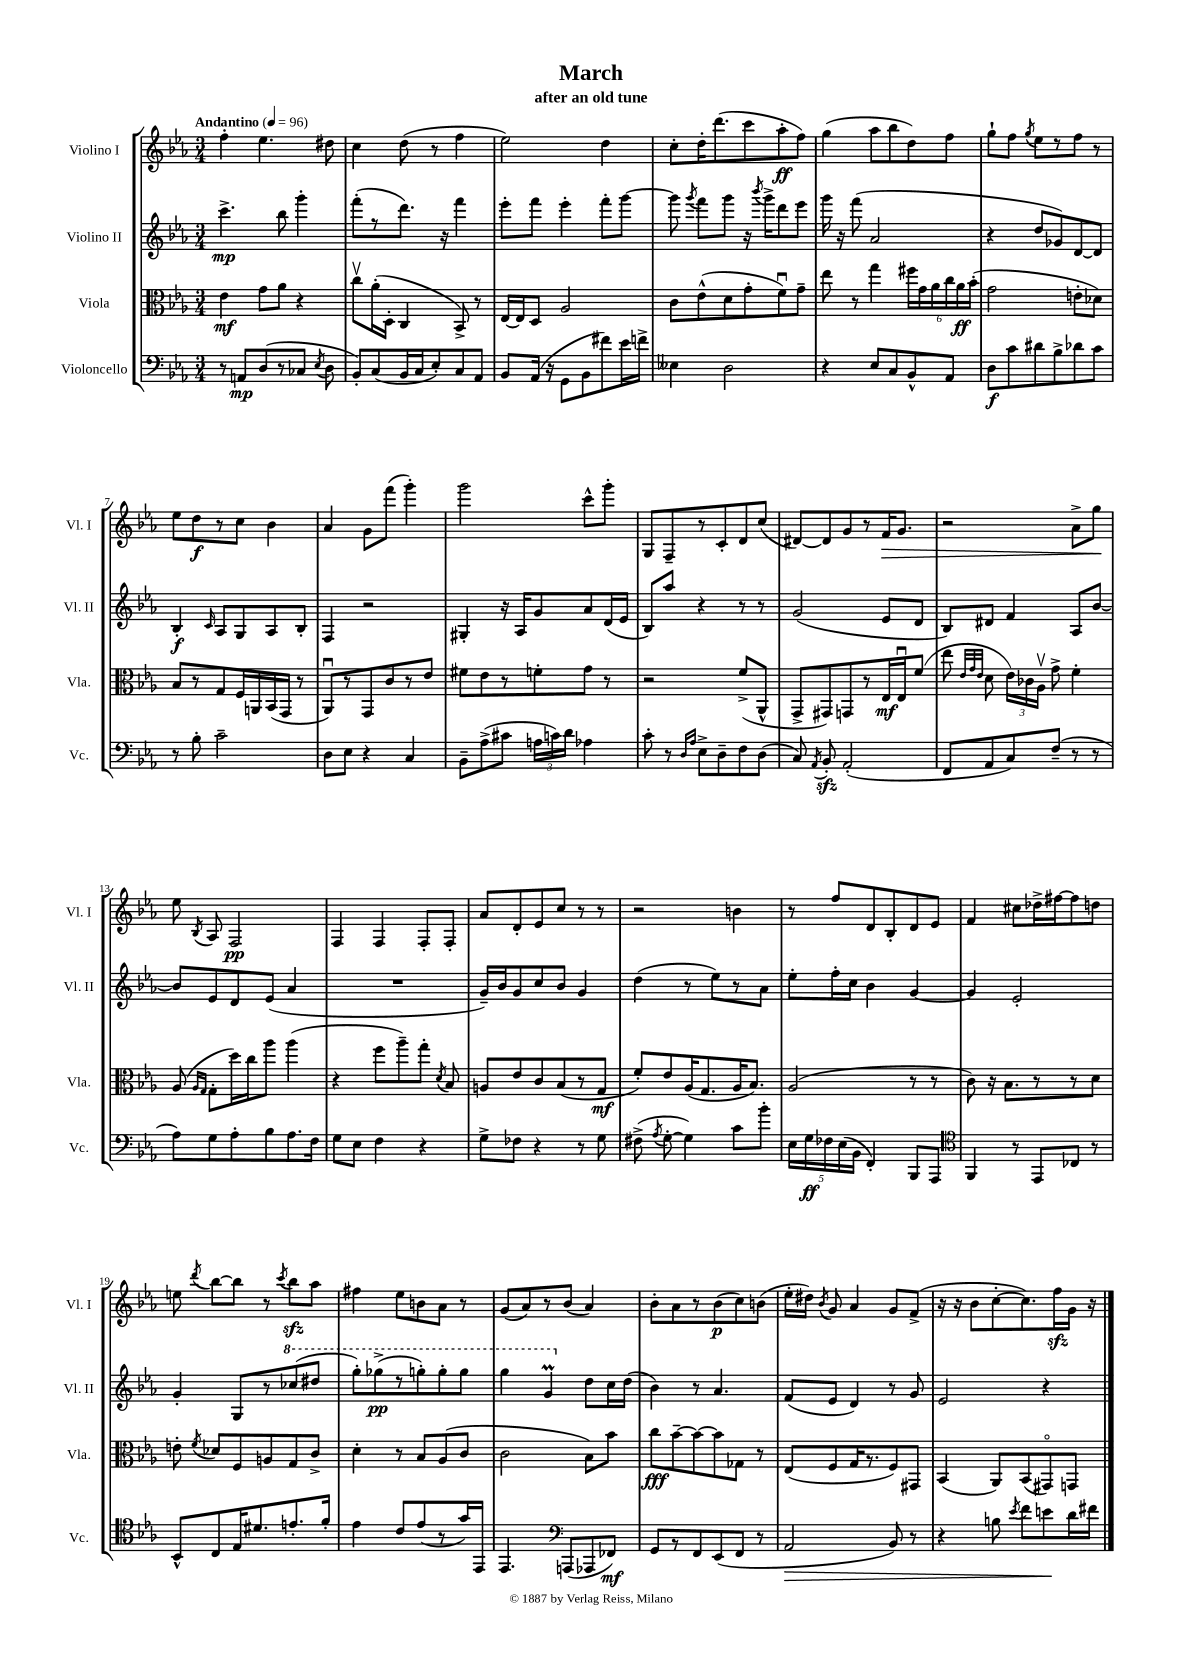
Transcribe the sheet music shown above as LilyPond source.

\header { title = "March" subtitle = "after an old tune" }
<<
\new StaffGroup <<
\new Staff = "s0" \with { instrumentName = "Violino I" shortInstrumentName = "Vl. I" } {
    \clef treble \key ees \major \numericTimeSignature \time 3/4 \tempo "Andantino" 4 = 96
    \autoBeamOff f''4-. ees''4. dis''8 |
    c''4 d''8( r8 f''4 |
    ees''2) d''4 |
    c''8[-. d''16-. d'''8.( c'''8 aes''8-.\ff f''8]) |
    g''4( aes''8[ bes''8 d''8) f''8] |
    g''8[-! f''8] \acciaccatura { g''8 } ees''8[ r8 f''8] r8 |
    ees''8[ d''8\f r8 c''8] bes'4 |
    aes'4 g'8[ f'''8]( g'''4-.) |
    g'''2 c'''8[-^ g'''8]-. |
    g8[ f8-- r8 c'8-. d'8 c''8]( |
    dis'8[~) dis'8 g'8 r8 f'16\> g'8.] |
    r2 aes'8[-> g''8]\! |
    ees''8 \acciaccatura { bes8 } aes8 f2\pp |
    f4 f4 f8[-. f8]-. |
    aes'8[ d'8-. ees'8 c''8] r8 r8 |
    r2 b'4 |
    r8 f''8[ d'8 bes8-. d'8 ees'8] |
    f'4 cis''8[ des''16-> fis''16~ fis''8 d''8] |
    e''8 \acciaccatura { d'''8 } bes''8[~ bes''8] r8 \acciaccatura { c'''8 } bes''8[\sfz aes''8] |
    fis''4 ees''8[ b'8 aes'8] r8 |
    g'8[( aes'8) r8 bes'8]( aes'4) |
    bes'8[-. aes'8 r8 bes'8\p( c''8) b'8]( |
    ees''16[-. dis''16]) \acciaccatura { bes'8 } g'8 aes'4 g'8[ f'8]->( |
    r16 r16 bes'8[ c''8~-. c''8.) f''16\sfz g'16] r16 \bar "|." |
}
\new Staff = "s1" \with { instrumentName = "Violino II" shortInstrumentName = "Vl. II" } {
    \clef treble \key ees \major \numericTimeSignature \time 3/4
    \autoBeamOff c'''4.->\mp bes''8 g'''4-. |
    f'''8[-.( r8 d'''8.]) r16 f'''4 |
    ees'''8[-. f'''8] ees'''4-. f'''8[-. g'''8]~ |
    g'''8 \acciaccatura { g'''8 } f'''8[ g'''8] r16 \acciaccatura { bes'''8 } g'''16[-> d'''8 ees'''8] |
    g'''16 r16 f'''8( aes'2 |
    r4 d''8[ ges'8) d'8~ d'8] |
    bes4-.\f \grace { c'16 } aes8[ g8 aes8 bes8]-. |
    f4 r2 |
    gis4-. r16 aes16[ g'8 aes'8 d'16( ees'16] |
    bes8[) aes''8] r4 r8 r8 |
    g'2( ees'8[ d'8] |
    bes8[) dis'8] f'4 aes8[ bes'8]~ |
    bes'8[ ees'8 d'8 ees'8]( aes'4 |
    R2. |
    g'16[--) bes'16 g'8 c''8 bes'8] g'4 |
    d''4( r8 ees''8[) r8 aes'8] |
    ees''8[-. f''16-. c''16] bes'4 g'4~ |
    g'4 ees'2-. |
    g'4-. g8[ r8 \ottava #1 ces'''8( dis'''8] |
    g'''8[-.) ges'''8->\pp( r8 g'''8-.) g'''8-. g'''8] |
    g'''4 g''4\prall \ottava #0 d''8[ c''16 d''16]( |
    bes'4) r8 aes'4. |
    f'8[( ees'8] d'4) r8 g'8 |
    ees'2 r4 \bar "|." |
}
\new Staff = "s2" \with { instrumentName = "Viola" shortInstrumentName = "Vla." } {
    \clef alto \key ees \major \numericTimeSignature \time 3/4
    \autoBeamOff ees'4\mf g'8[ aes'8] r4 |
    c''8[\upbow aes'16-.( d16]-. c4 bes,8->) r8 |
    ees16[~ ees16 d8] aes2 |
    c'8[ ees'8-^( d'8 g'8-. f'8\downbow) g'8]-- |
    ees''8 r8 g''4 \tuplet 6/4 { fis''16[ g'16 aes'16 c''16 aes'16\ff bes'16]-.( } |
    g'2 e'8[-. des'8]) |
    bes8[ r8 g8 f16 a,16 bes,16( g,16] r8 |
    aes,8[\downbow) r8 g,8 c'8 r8 ees'8] |
    fis'8[ ees'8 r8 f'8-. g'8] r8 |
    r2 f'8[->( aes,8]-^ |
    g,8[-> gis,8) g,8 r8 ees16\mf ees16\downbow f'8]( |
    ees''8 \grace { ees'32[ g'32 ees'32] } d'8 \tuplet 3/2 { ees'16[) ces'16 aes16]\upbow } g'8-> f'4-. |
    aes8( \grace { aes16[ g16] } g8[-. d''16) c''16 aes''8] aes''4( |
    r4 f''8[ aes''8--) g''8]-. \acciaccatura { d'8 } bes8 |
    a8[ ees'8 c'8 bes8( r8 g8]\mf |
    f'8[-.) ees'8 aes16( g8. aes16 bes8.]) |
    aes2( r8 r8 |
    c'8) r16 bes8.[ r8 r8 d'8] |
    e'8-. \acciaccatura { f'8 } des'8[ f8 a8 g8 c'8]-> |
    d'4-. r8 bes8[ aes8( c'8] |
    c'2 bes8[) bes'8] |
    c''8[\fff bes'8~-- bes'8~ bes'8 ges8] r8 |
    ees8[( f8 g16 r8. f8) gis,8] |
    bes,4( aes,8[) bes,8( gis,8\flageolet) g,8] \bar "|." |
}
\new Staff = "s3" \with { instrumentName = "Violoncello" shortInstrumentName = "Vc." } {
    \clef bass \key ees \major \numericTimeSignature \time 3/4
    \autoBeamOff r8 a,8[\mp d8( r8 ces8] \acciaccatura { ees8 } d8 |
    bes,8[-.) c8( bes,16 c16 ees8-.) c8 aes,8] |
    bes,8[ aes,16]( r16 g,8[ bes,8 fis'8) ees'16 f'16]-> |
    eeses4 d2 |
    r4 ees8[ c8 bes,8-^ aes,8] |
    d8[\f c'8 dis'8 bes8-> des'8 c'8] |
    r8 bes8-. c'2-- |
    d8[ ees8] r4 c4 |
    bes,8[-- aes8->( cis'8] \tuplet 3/2 { a16[ c'16) d'16] } aes4 |
    c'8-. r8 \grace { d16[ aes16] } ees8[-> d8-- f8 d8]( |
    c8) \acciaccatura { aes,8 } bes,8-.\sfz aes,2-.( |
    f,8[ aes,8 c8) f8]--( r8 r8 |
    aes8[) g8 aes8-. bes8 aes8. f16] |
    g8[ ees8] f4 r4 |
    g8[-> fes8] r4 r8 g8 |
    fis8->( \acciaccatura { aes8 } g8~-. g4) c'8[ bes'8]-. |
    \tuplet 5/4 { ees16[ g16\ff fes16 ees16( bes,16] } f,4-.) bes,,8[ aes,,8] |
    \clef tenor f,4 r8 ees,8[ ces8] r8 |
    bes,8[-^ c8 ees16 dis'8. e'8.-. f'16]-. |
    ees'4 c'8[ ees'8( r8 g'16) ees,16] |
    ees,4. \clef bass a,,8[( aes,,8 fes,8]\mf) |
    g,8[ r8 f,8 ees,8( f,8] r8 |
    aes,2\> bes,8) r8 |
    r4 b8 \acciaccatura { ees'8 } f'8[ e'8\! d'16 fis'16] \bar "|." |
}
>>
>>
